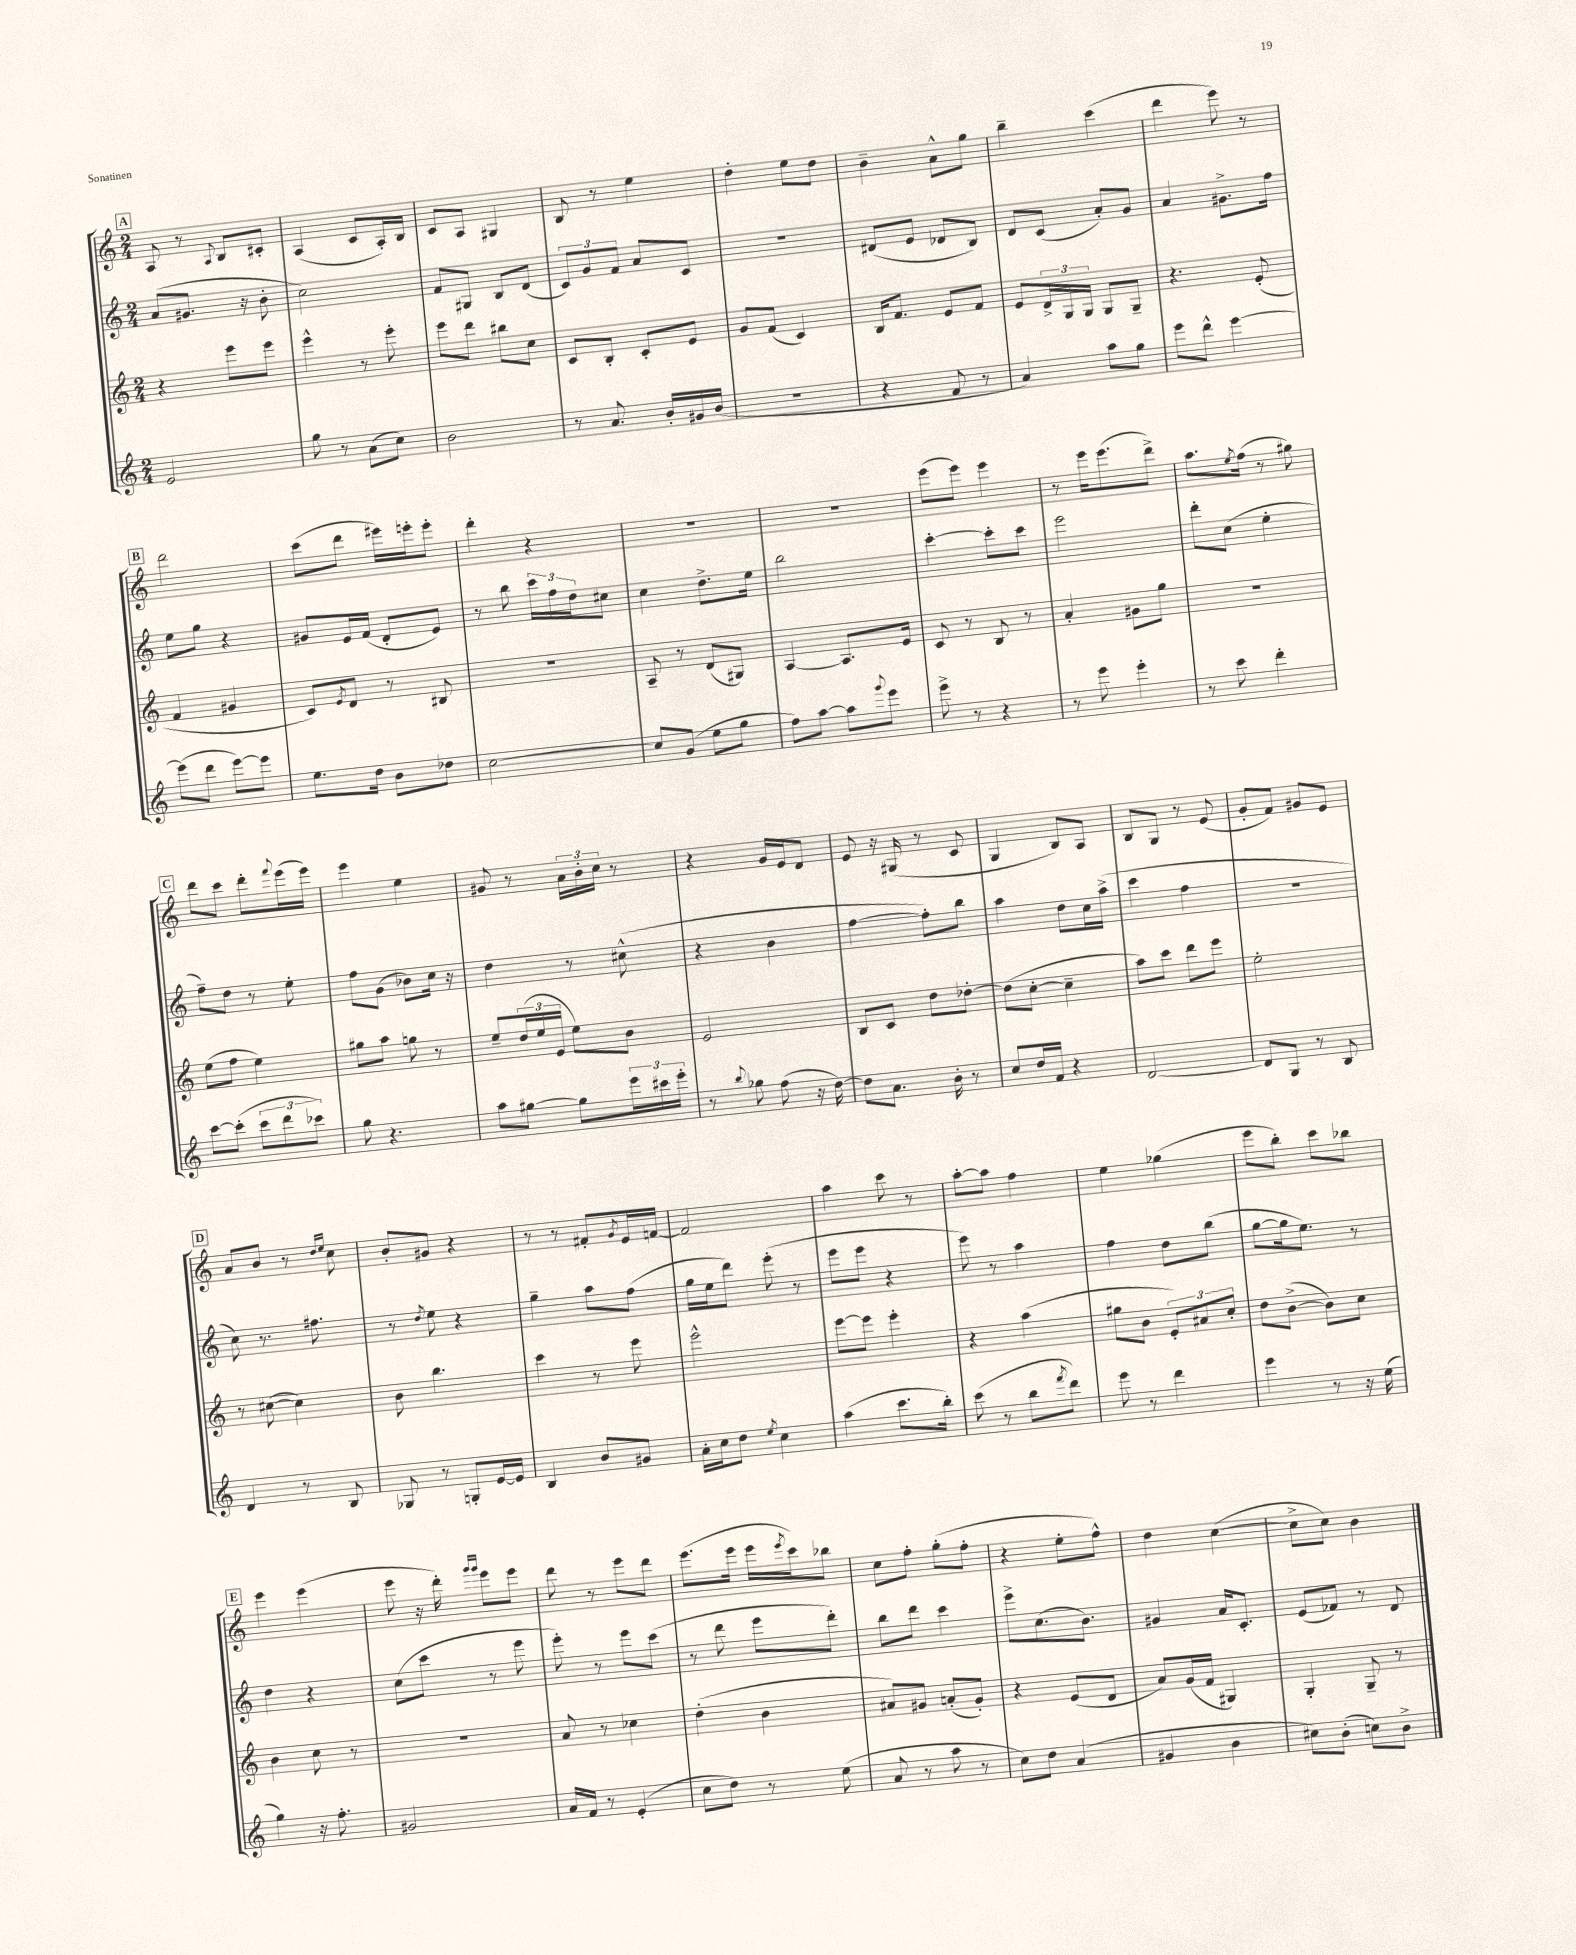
<<
\new StaffGroup <<
\new Staff = "s0" {
    \clef treble \key c \major \numericTimeSignature \time 2/4
    \mark \markup { \box "A" } a8 r8 \appoggiatura { a8 } b8 cis'8-. |
    a4( c'8 a16-.) b16 |
    c'8 a8 gis4 |
    b8 r8 e''4 |
    d''4-. e''8 d''8 |
    b'4-- a'8-^ g''8 |
    b''4-- c'''4( |
    d'''4 e'''8) r8 |
    \mark \markup { \box "B" } d'''2 |
    c'''8( d'''8 eis'''16) e'''16-. e'''8-. |
    d'''4-. r4 |
    r2 |
    R2 |
    e'''8( e'''8) e'''4 |
    r8 e'''16 e'''8.( d'''8->) |
    a''8. \acciaccatura { e''8 } f''16( r8 gis''8) |
    \mark \markup { \box "C" } d'''8 c'''8 d'''8-. \appoggiatura { f'''8 } e'''16( e'''16) |
    e'''4 e''4 |
    gis'8 r8 \tuplet 3/2 { a'16 b'16-. c''16 } r8 |
    r4 g'16 e'16 d'8 |
    e'8 r16 gis16( r8 c'8 |
    g4 b8) a8 |
    b8 g8 r8 e'8( |
    g'8-. f'8) gis'8 e'8 |
    \mark \markup { \box "D" } a'8 b'8 r8 \grace { d''16 e''16 } c''8 |
    b'8-. gis'8 r4 |
    r8 r8 fis'8-. \acciaccatura { g'8 } e'16 f'16~ |
    f'2 |
    a''4 c'''8 r8 |
    a''8~-. a''8 f''4 |
    e''4 ges''4( |
    e'''8 b''8-.) c'''8 bes''8 |
    \mark \markup { \box "E" } e'''4 e'''4( |
    e'''8 r16 d'''16-.) \grace { g'''16 g'''16 } e'''8 e'''8 |
    d'''8 r8 e'''8 d'''8 |
    e'''8.( e'''16 e'''16 \acciaccatura { e'''8 } c'''16) bes''8 |
    c''8 f''8-. g''8-.( f''8-. |
    r4 e''8-. f''8-^) |
    d''4 c''4~( |
    c''8-> c''8) b'4 \bar "|." |
}
\new Staff = "s1" {
    \clef treble \key c \major \numericTimeSignature \time 2/4
    \mark \markup { \box "A" } a'8( gis'8. r16 b'8-. |
    c''2) |
    f'8 gis8 b8 d'8( |
    \tuplet 3/2 { c'8) g'8 f'8 } a'8 c'8 |
    R2 |
    dis'8( e'8 des'8 b8) |
    d'8 c'8( a'8-.) g'8 |
    a'4 gis'8.-> f''16 |
    \mark \markup { \box "B" } e''8 g''8 r4 |
    gis'8 e'16 f'16( d'8-. e'8) |
    r8 b''8 \tuplet 3/2 { c'''16 f''16 d''16 } cis''8 |
    c''4 d''8.-> e''16 |
    b''2 |
    c'''4~-. c'''8-. c'''8 |
    e'''2 |
    d'''8-. c''8( e''4-. |
    \mark \markup { \box "C" } f''8--) d''8 r8 e''8-. |
    f''8 g'8( bes'8) c''16 r16 |
    d''4 r8 cis''8-^( |
    r4 b'4 |
    f''4~ f''8-.) b''8 |
    a''4 d''8 c''16 a''16->( |
    c'''4 f''4 |
    R2 |
    \mark \markup { \box "D" } c''8) r8. fis''8. |
    r8 \acciaccatura { d''8 } e''8 r4 |
    g''4-- a''8 f''8( |
    g''16 e''16 d'''8) e'''8-.( r8 |
    e'''8 e'''8 r4 |
    e'''8) r8 a''4 |
    f''4 d''8 b''8( |
    g''8~ g''16 e''8.) r8 |
    \mark \markup { \box "E" } d''4 r4 |
    c''8( c'''8 r8 e'''8 |
    e'''8-.) r8 e'''8 c'''8( |
    r8 d'''8 e'''8 d'''8-.) |
    b''8 d'''8 c'''4 |
    e'''8-> c''8.( b'8.) |
    gis'4 a'16 c'8.-. |
    e'8( fes'8) r8 d'8 \bar "|." |
}
\new Staff = "s2" {
    \clef treble \key c \major \numericTimeSignature \time 2/4
    \mark \markup { \box "A" } r4 e'''8 e'''8 |
    e'''4-^ r8 e'''8-. |
    e'''8 d'''8 bis''8 c''8 |
    c'8 b8-. c'8-. e'8 |
    g'8 f'8( c'4) |
    b16 f'8. e'8 f'8 |
    e'8 \tuplet 3/2 { d'16-> g16 g16 } g8 g8-- |
    r4. e'8-.( |
    \mark \markup { \box "B" } f'4 gis'4 |
    c'8) \acciaccatura { e'8 } d'8 r8 bis8 |
    R2 |
    a8-- r8 d'8( gis8) |
    a4~ a8. e'16 |
    c'8 r8 b8 r8 |
    a'4-. gis'8 g''8 |
    R2 |
    \mark \markup { \box "C" } e''8( f''8 e''4) |
    gis''8 a''8 g''8 r8 |
    e''8-- \tuplet 3/2 { d''16( e''16 e'16 } e''8) b'8 |
    e'2 |
    b8 c'8 d''8 des''8~-. |
    des''8( c''8~-. c''4-- |
    a''8) c'''8 d'''8 e'''8 |
    e''2-. |
    \mark \markup { \box "D" } r8 cis''8~( cis''4) |
    b'8 b''4. |
    c'''4 r8 e'''8 |
    e'''2-^ |
    e'''8~ e'''8 e'''4-. |
    r4 a''4( |
    gis''8 b'8 \tuplet 3/2 { e'8-.) ais'8 c''8-. } |
    d''8 b'8~->( b'8) c''8 |
    \mark \markup { \box "E" } b'4 c''8 r8 |
    R2 |
    a'8 r8 ces''4 |
    d''4-.( b'4 |
    ais'8) gis'8 a'8-.( gis'8-.) |
    r4 e'8( d'8 |
    a'8) g'16( f'16 gis4) |
    g4-. g8-- r8 \bar "|." |
}
\new Staff = "s3" {
    \clef treble \key c \major \numericTimeSignature \time 2/4
    \mark \markup { \box "A" } e'2 |
    g''8 r8 a'8( c''8) |
    b'2 |
    r8 a'8. b'16-. gis'16 b'16( |
    R2 |
    r4 f'8 r8 |
    a'4) a''8 g''8 |
    e'''8 d'''8-^ e'''4~ |
    \mark \markup { \box "B" } e'''8( d'''8 e'''8~) e'''8 |
    e''8. d''16 b'8 des''8 |
    c''2~ |
    c''8 g'8( e''8 g''8 |
    f''8) a''8~ a''8 \appoggiatura { g'''8 } e'''8 |
    e'''8-> r8 r4 |
    r8 e'''8 e'''4-. |
    r8 c'''8 d'''4-. |
    \mark \markup { \box "C" } c'''8~ c'''8-.( \tuplet 3/2 { c'''8 d'''8 ces'''8) } |
    g''8 r4. |
    a''8 gis''8~ gis''8 \tuplet 3/2 { e'''16 cis'''16 e'''16-. } |
    r8 \appoggiatura { b''8 } ges''8 f''8( r16 d''16~) |
    d''8 a'8. b'16-. r8 |
    c''8 d''16 f'16 r4 |
    d'2~ |
    d'8 g8 r8 b8 |
    \mark \markup { \box "D" } d'4 r8 b8 |
    ges8 r8 g8-. e'16~ e'16 |
    b4 b'8 gis'8 |
    a'16-. c''16 d''8 \acciaccatura { e''8 } c''4 |
    a''4( c'''8. b''16-.) |
    c'''8( r8 b''8 \acciaccatura { f'''8 } d'''8) |
    e'''8 r8 d'''4 |
    e'''4 r8 r16 e''16( |
    \mark \markup { \box "E" } g''4) r16 f''8.-. |
    gis'2 |
    a'16 f'16 r8 e'4-.( |
    c''8 d''8) r8 e''8( |
    a'8 r8 a''8 r8 |
    c''8) d''8 a'4( |
    gis'4 b'4 |
    cis''8) b'8-.( c''8) b'8-> \bar "|." |
}
>>
>>
